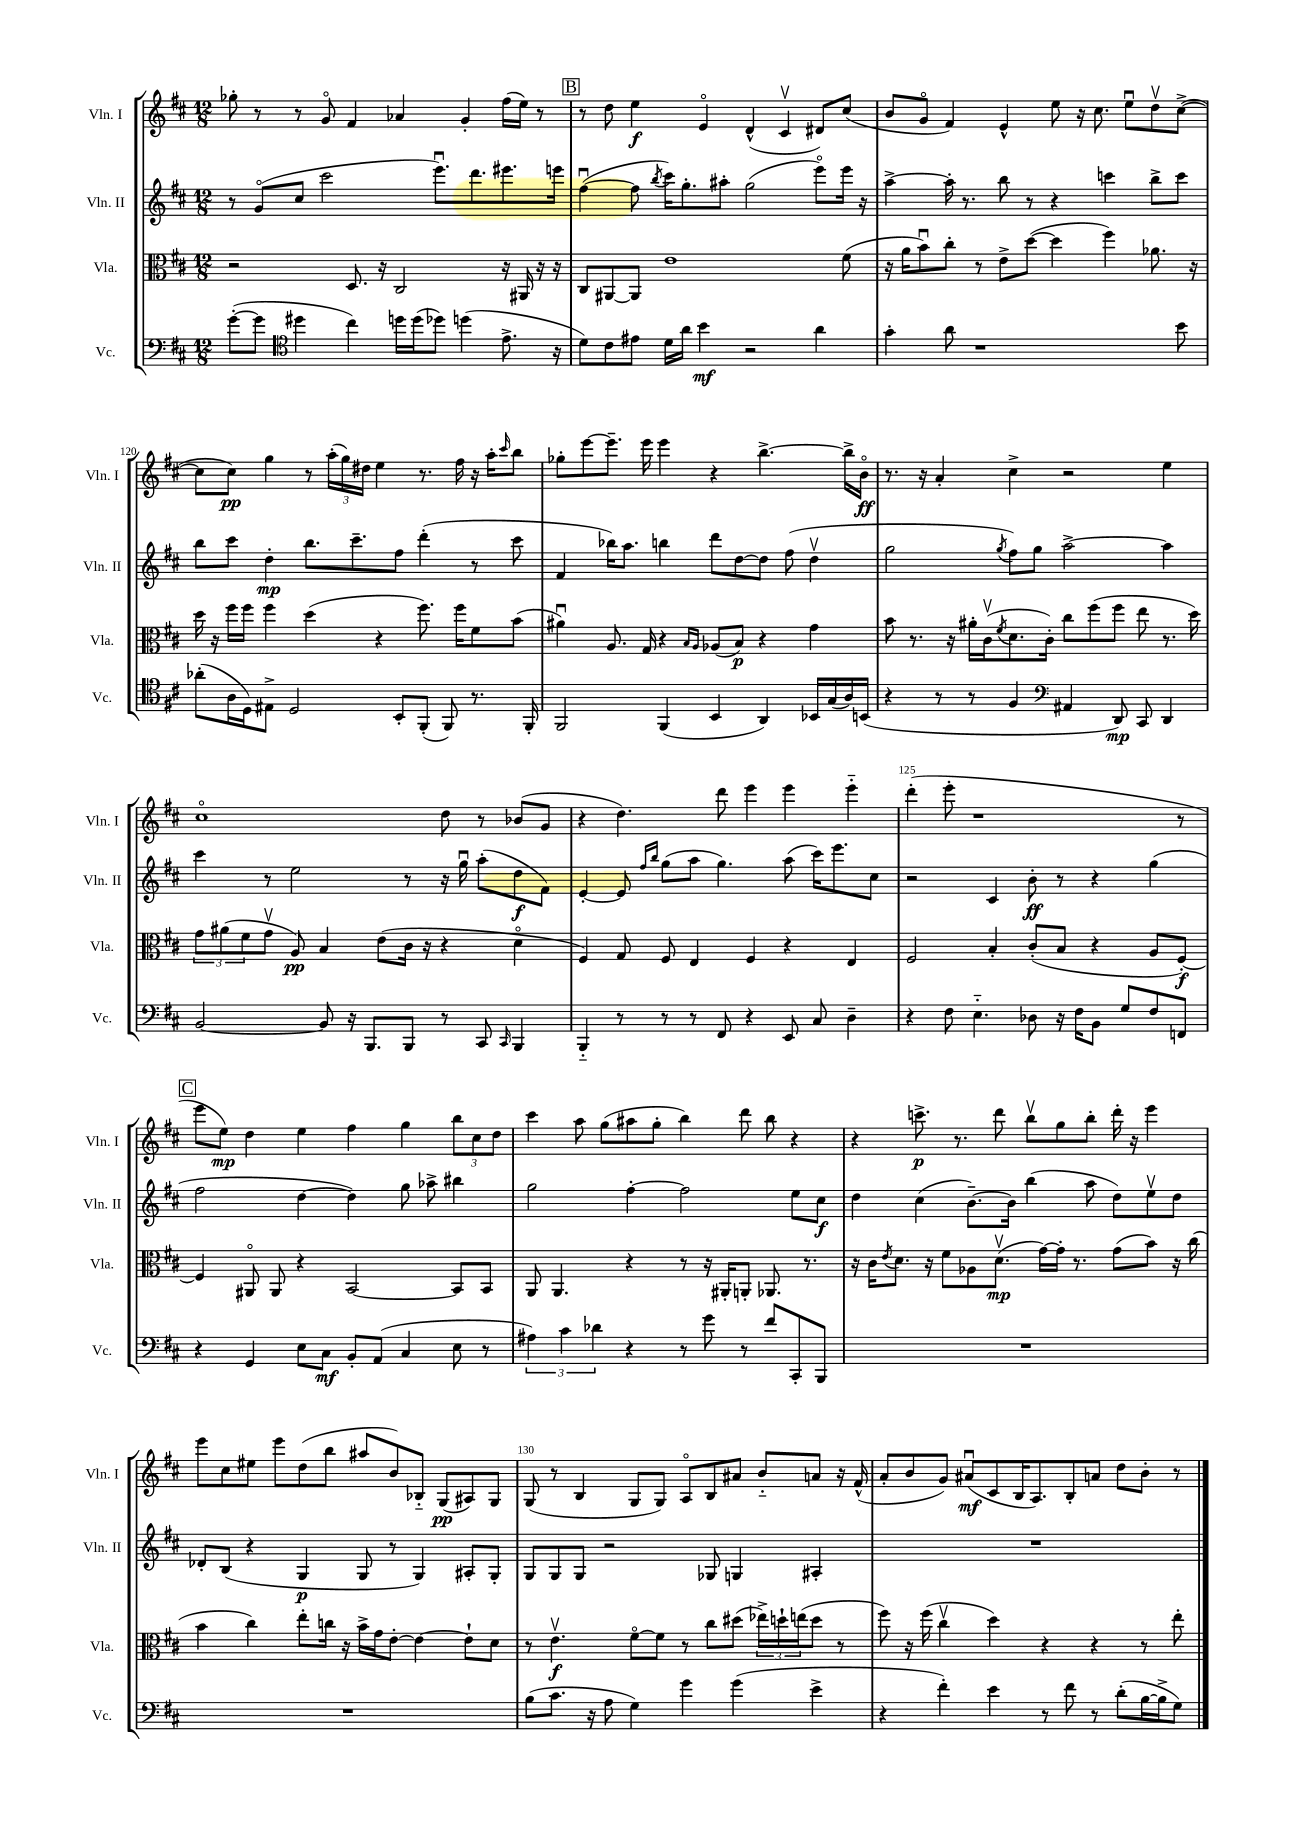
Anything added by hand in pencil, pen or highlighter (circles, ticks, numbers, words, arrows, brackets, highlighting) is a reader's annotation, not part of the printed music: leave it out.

**kern	**kern	**kern	**kern
*staff4	*staff3	*staff2	*staff1
*clefF4	*clefC3	*clefG2	*clefG2
*k[f#c#]	*k[f#c#]	*k[f#c#]	*k[f#c#]
*M12/8	*M12/8	*M12/8	*M12/8
([8g'\L	2r	8r	8gg-'\
8g\]J	.	(8go/L	8r
*clefC4	*	*	*
4dd#\	.	8cc#/J	8r
.	.	2ccc#\	8go/
4cc#\)	8.D/	.	4f#/
.	16r	.	.
16dd\LL	2C#/	.	4a-/
(16dd\J	.	.	.
8dd-\J)	.	8.eeeu\L)	.
(4dd\	.	.	4g'/
.	.	8.ddd\	.
8.e^\	16r	8.eee#\	(16ff#\LL
.	16AA#/	.	16ee\JJ)
.	16r	.	8r
16r	16r	16eee\Jk	.
=	=	=	=
8d\L)	8C#/L	([4ff#u\	8r
8c#\	[8AA#/	.	8dd\
8e#\J	8AA#/]J	8ff#\]	4ee\
.	.	8qbb/	.
16d\LL	1e	16ccc#\LK)	.
16a\JJ	.	8.gg'\	.
4b\	.	.	4eo/
.	.	8aa#'\J	.
2r	.	(2gg\	(4d^^/
.	.	.	4c#v/
4a\	.	8eeeo\L)	8d#/L)
.	(8f#\	16eee\Jk	(8cc#/J
.	.	16r	.
=	=	=	=
4g'\	16r	[4aa^\	8b/L
.	16a\LK	.	.
.	8bu\)	.	8go/J
8a\	8cc#'\J	16aa'\]	4f#/)
.	.	8.r	.
1r	8r	.	.
.	8e^\L	8bb\	4e^^/
.	([8dd\J	8r	.
.	4dd\]	4r	8ee\
.	.	.	16r
.	.	.	8.cc#\
.	4ff#\)	4ccc\	.
.	.	.	8eeu\L
.	8.a-\	8bb^\L	8ddv\
8b\	.	8ccc\J	([8cc#^\J
.	16r	.	.
=	=	=	=
(8a-'\L	16dd\	8bb\L	8cc#\]L
.	16r	.	.
16A\L	16ff#\LL	8ccc#\J	8cc#\J)
16D\J)	16ff#\JJ	.	.
8E#^\J	4ff#\	4dd'\	4gg\
2D/	.	.	.
.	(4dd\	8.bb\L	8r
.	.	.	(24aa'\LL
.	.	.	24gg\)
.	.	8.ccc#~\	.
.	.	.	24dd#\JJ
.	4r	.	4ee\
8BB'/L	.	8ff#\J	.
(8FF#'/J	8.ff#\)	(4ddd'\	8.r
8FF#/)	.	.	.
.	16ff#\LK	.	16ff#\
8.r	8f#\	8r	16r
.	.	.	16aa'\LK
.	.	.	16qqccc#/
.	(8b\J	8ccc#\	8bb\J
16FF#'/	.	.	.
=	=	=	=
2FF#/	4a#u\)	4f#/	8gg-'\L
.	.	.	[8eee\
.	8.A/	16bb-\LK)	8.eee~\]J
.	.	8.aa\J	.
.	16G/	.	16eee\
(4FF#/	4r	4bb\	4eee\
.	16qqB/LL	.	.
.	16qqA/JJ	.	.
4BB/	(8A-/L	8ddd\L	4r
.	8B/J)	[8dd\	.
4AA/)	4r	8dd\]J	[4.bb^\
.	.	(8ff#\	.
16BB-/LL	4g\	4ddv\	.
(16G/	.	.	.
16A/)	.	.	16bb^\]LL
(16BB/JJ	.	.	16bo\JJ
=	=	=	=
4r	8b\	2gg\	8.r
.	8.r	.	.
.	.	.	16r
8r	.	.	4a'/
.	16r	.	.
8r	16a#'\LL	.	.
.	(16c#v\J	.	.
.	8qf#/	8qgg/	.
4F#/	8.d\	8ff#\L)	4cc#^\
.	.	8gg\J	.
.	16c#'\Jk)	.	.
*clefF4	*	*	*
4AA#/	8cc#\L	[2aa^\	2r
.	(8ff#\	.	.
8DD/)	8ff#\J	.	.
8CC#/	8ee\	.	.
4DD/	8.r	4aa\]	4ee\
.	16dd\)	.	.
=	=	=	=
[2BB/	12g\L	4ccc#\	1cc#o
.	(12a#\	.	.
.	12f#\	.	.
.	8gv\J	8r	.
.	8A/)	2ee\	.
8BB/]	4B/	.	.
16r	.	.	.
8.BBB/L	.	.	.
.	(8e\L	.	.
8BBB/J	16c#\Jk	8r	.
.	16r	.	.
8r	4r	16r	8dd\
.	.	16ggu\	.
8CC#/	.	(8aa'\L	8r
16qqCC#/	.	.	.
4BBB/	4do\	8dd\	(8b-/L
.	.	8f#\J)	8g/J
=	=	=	=
4BBB'~/	4F#/)	[4e'/	4r
8r	8G/	8e/]	4.dd\)
.	.	16qqff#/LL	.
.	.	16qqbb/JJ	.
8r	8F#/	(8gg\L	.
8r	4E/	8aa\J	.
8FF#/	.	4.gg\)	8ddd\
4r	4F#/	.	4eee\
8EE/	4r	(8aa\	4eee\
8C#/	.	16ccc#\LK)	.
.	.	8.eee\	.
4D~\	4E/	.	4eee'~\
.	.	8cc#\J	.
=	=	=	=
4r	2F#/	2r	(4ddd'\
8F#\	.	.	8eee'\
4.E'~\	.	.	1r
.	4B'/	4c#/	.
8D-\	(8c#'/L	8b'\	.
16r	8B/J	8r	.
16F#\LK	.	.	.
8BB\J	4r	4r	.
8G/L	.	.	.
8F#/	8A/L	(4gg\	.
8FF/J	[8F#'/J)	.	8r
=	=	=	=
4r	4F#/]	2ff#\	8eee\L
.	.	.	8ee\J)
4GG/	8AA#o/	.	4dd\
.	8AA#/	.	.
8E\L	4r	[4dd\	4ee\
8C#\J	.	.	.
8BB'/L	[2BB/	4dd\])	4ff#\
(8AA/J	.	.	.
4C#/	.	8gg\	4gg\
.	.	8aa-^\	.
8E\	8BB/]L	4bb#\	12bb\L
.	.	.	12cc#\
8r	8BB/J	.	.
.	.	.	12dd\J
=	=	=	=
6A#\)	8AA/	2gg\	4ccc#\
.	4.AA/	.	.
6c#\	.	.	.
.	.	.	8aa\
6d-\	.	.	.
.	.	.	(8gg\L
4r	4r	[4ff#'\	8aa#\
.	.	.	8gg'\J
8r	8r	2ff#\]	4bb\)
8g\	16r	.	.
.	16AA#'/LK	.	.
8r	8AA'/J	.	8ddd\
8f#/L	8.AA-/	.	8bb\
8CC#'/	.	8ee\L	4r
.	8.r	.	.
8BBB/J	.	8cc#\J	.
=	=	=	=
1.r	16r	4dd\	4r
.	16c#\LK	.	.
.	8qe/	.	.
.	8.d\J	.	.
.	.	(4cc#\	8.ccc^\
.	16r	.	.
.	8f#\L	.	.
.	.	.	8.r
.	8A-\	[8.b~\L)	.
.	(8.dv\J	.	8ddd\
.	.	16b\]Jk	.
.	.	(4bb\	8bbv\L
.	[16g\LL)	.	.
.	16g'\]JJ	.	8gg\
.	8.r	.	.
.	.	8aa\	8bb'\J
.	(8g\L	8dd\L)	16ddd'\
.	.	.	16r
.	8b\J)	8eev\	4eee\
.	16r	8dd\J	.
.	(16cc#\	.	.
=	=	=	=
1.r	4b\	8d-'/L	8eee\L
.	.	(8B/J	8cc#\
.	4cc#\)	4r	8ee#\J
.	.	.	8eee\L
.	8ee'\L	4G/	(8dd\
.	16cc\Jk	.	8bb\J
.	16r	.	.
.	16b^\LL	8G/	8aa#/L
.	16g\J	.	.
.	[8e'\J	8r	8b/)
.	4e\_	4G/)	8B-'~/J
.	.	.	(8G/L
.	8e`\]L	8A#'/L	8A#/)
.	8d\J	8G'/J	8G/J
=	=	=	=
(8B\L	8r	8G/L	(8G/
8.c#\J	4.ev\	8G/	8r
.	.	8G/J	4B/
16r	.	.	.
8A\	.	2r	.
4G\)	[8f#o\L	.	8G/L
.	8f#\]J	.	8G/J)
4g\	8r	.	8Ao/L
.	8cc#\L	8G-/	8B/
(4g\	(8dd#\J	4G/	8a#/J
.	24ee-^\LL)	.	8b'~/L
.	24dd`\	.	.
.	(24ee\J	.	.
4e^\	8dd\J	4A#'/	8a/J
.	8r	.	16r
.	.	.	(16f#^^/
=	=	=	=
4r	8ff#\)	1.r	8a'/L
.	16r	.	8b/
.	(16ff#\	.	.
4f#'\)	4cc#v\	.	8g/J)
.	.	.	(8a#u/L
4e\	4dd\)	.	8c#/
.	.	.	16B/K
.	.	.	8.A/)
8r	4r	.	.
8f#\	.	.	8B'/
8r	4r	.	8a/J
(8d'\L	.	.	8dd\L
[16B\L	8r	.	8b'\J
16B^\]J	.	.	.
8G\J)	8ee'\	.	8r
==	==	==	==
*-	*-	*-	*-
